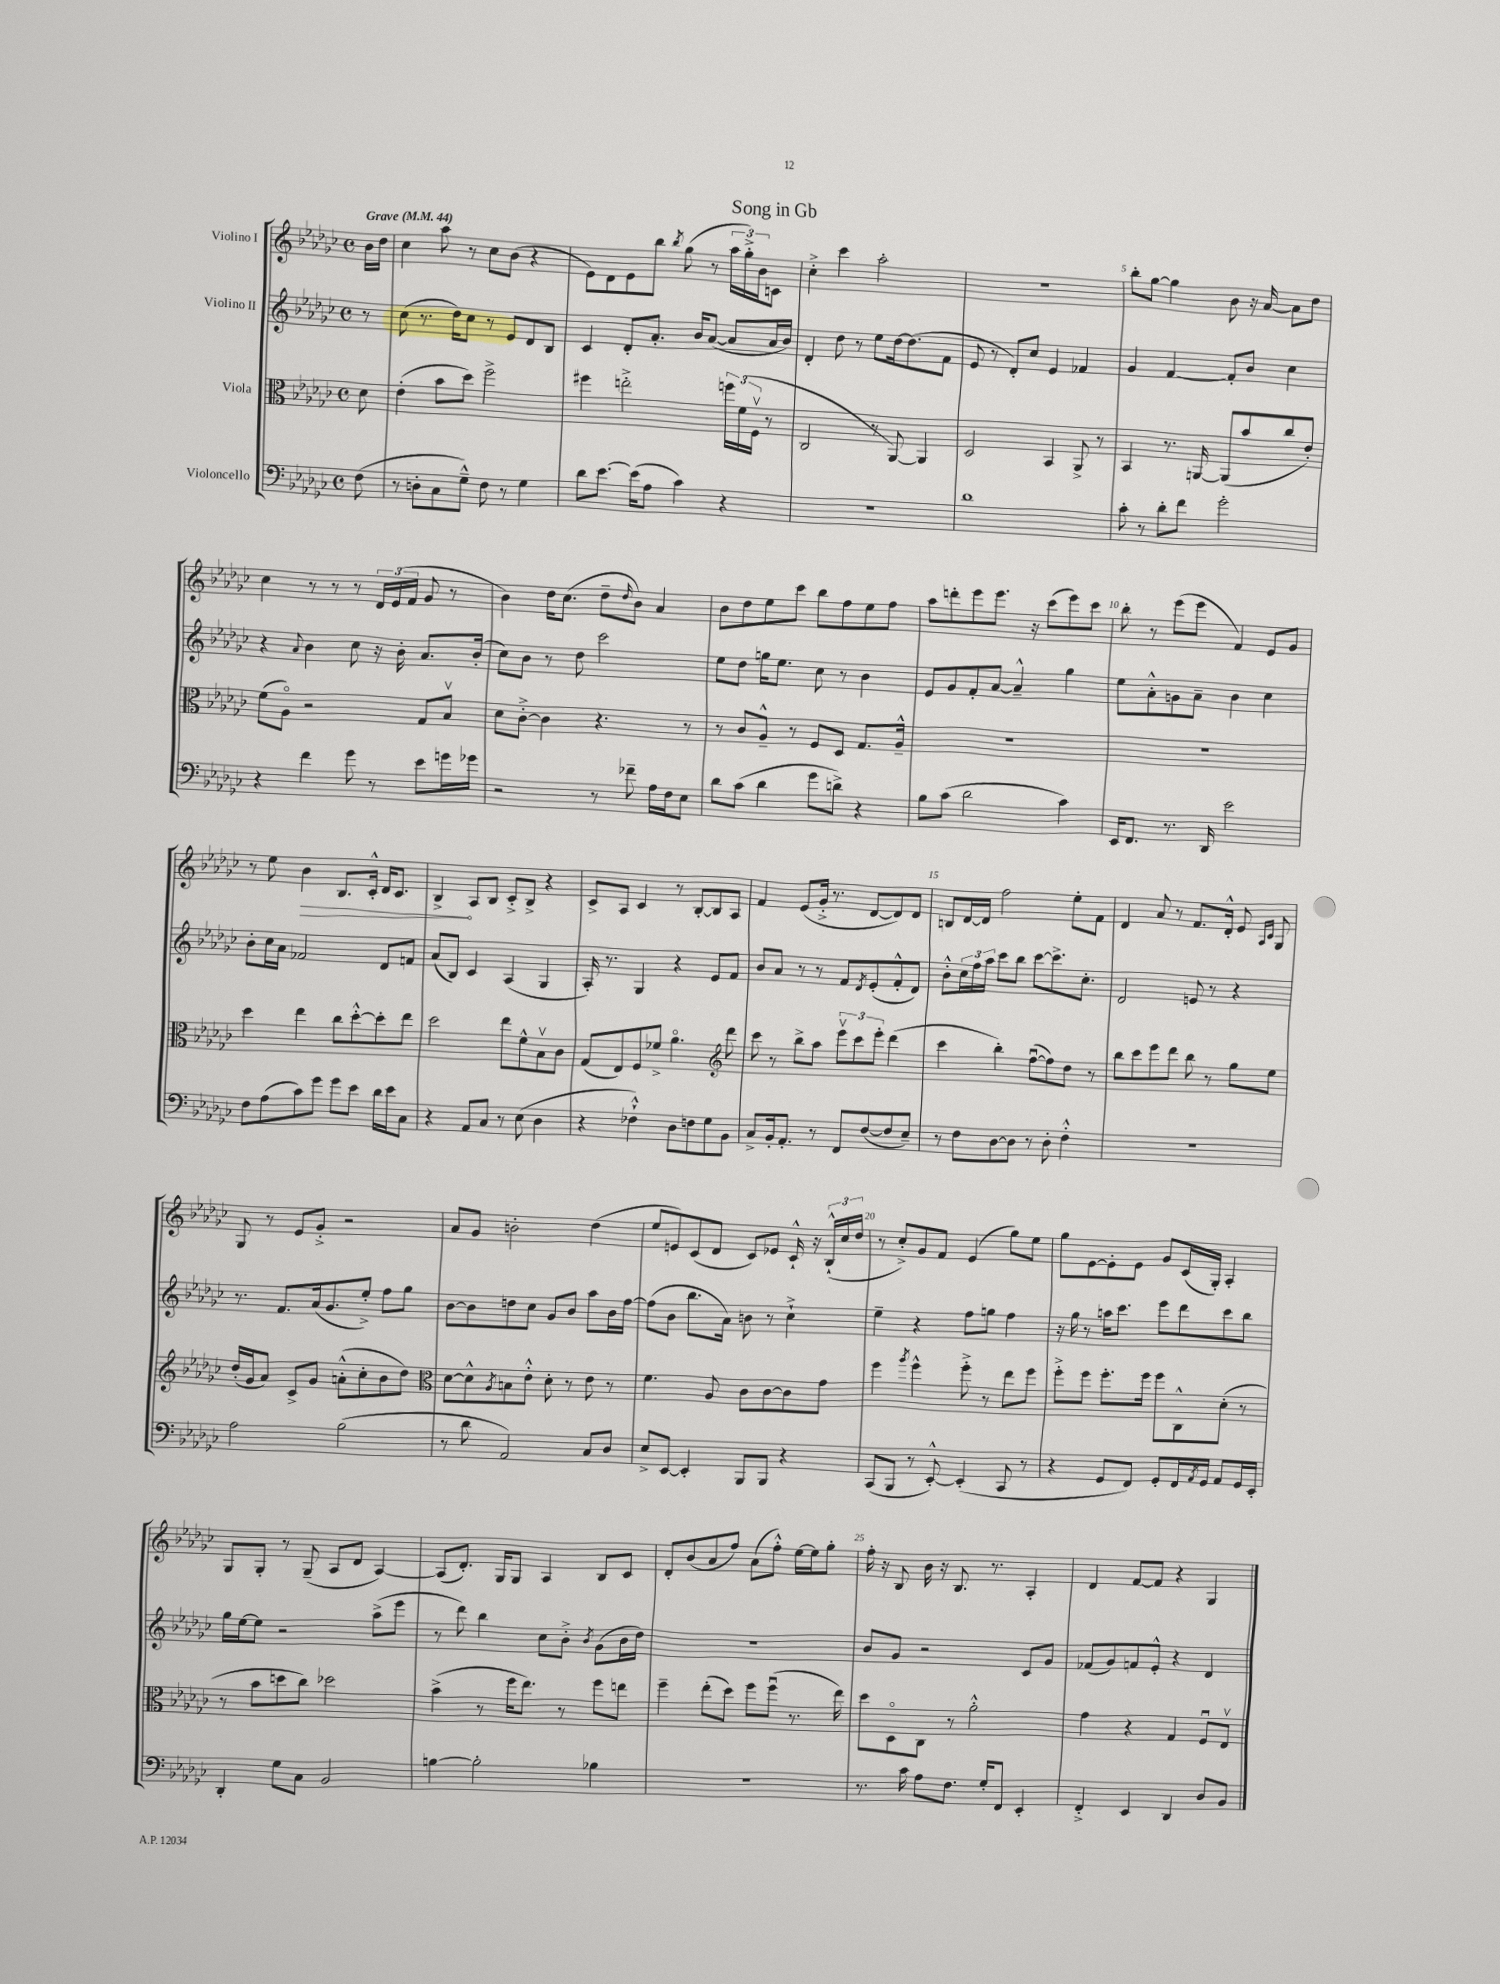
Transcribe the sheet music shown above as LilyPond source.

\header { title = "Song in Gb" }
<<
\new StaffGroup <<
\new Staff = "s0" \with { instrumentName = "Violino I" } {
    \clef treble \key ges \major \defaultTimeSignature \time 4/4 \partial 8 \tempo "Grave" 4 = 44
    bes'16 des''16 |
    ces''4 aes''8 r8 ces''8 bes'8( r4 |
    ees'8) des'8 ees'8 bes''8 \acciaccatura { bes''8 } ges''8( r8 \tuplet 3/2 { aes''16 ges''16-.->) bes'16 } c'8 |
    ces''4-.-> ces'''4 aes''2-. |
    r1 |
    bes''8-. ges''8~ ges''4 bes'8 r16 aes'16~ aes'8 des''8 |
    ces''4 r8 r8 r8 \tuplet 3/2 { des'16 ees'16( f'16 } ges'8 r8 |
    bes'4) des''16 ces''8.( des''8-- \grace { des''16 } bes'8) aes'4 |
    bes'8 des''8 ees''8 ces'''8 bes''8 f''8 ees''8 f''8 |
    aes''8 d'''8-. ees'''8 ees'''8. r16 ces'''8( ees'''8) ces'''8 |
    bes''8-. r8 ees'''8( ees'''8 f'4) ees'8 ges'8 |
    r8 ees''8 \once \override Hairpin.circled-tip = ##t bes'4\> bes8. ces'16-.-^ des'16 ces'8. |
    bes4->\! aes8 bes8 ces'8-.-> bes8-> r4 |
    ces'8-> aes8 ces'4 r8 bes8~-. bes8 aes8 |
    f'4 ees'8( ges'16-.-> r8. des'8~ des'8) des'8 |
    b8 des'16~ des'16 f''2 ees''8-. f'8 |
    des'4 aes'8 r8 f'8. des'16-.-^ ees'8 \grace { aes16 ces'16 } ges8 |
    ges8 r8 ees'8 ges'8-.-> r2 |
    aes'8 ges'8 b'2-. des''4( |
    ees''8 e'8) ces'8( des'8 ces'8) ees'8 ces'16-!-^ r16 \tuplet 3/2 { bes16-!-^( ces''16 des''16 } |
    r8 ces''8-.->) ges'8 f'8 ees'4( ges''8) ees''8 |
    ges''8 ees'8~ ees'8-. ees'8 ges'8 ces'16( ges16-.) aes4-. |
    ges8 ges8-. r8 ges8--( aes8 des'8 aes4~) |
    aes8( des'8.-.) ges16 ges8 aes4 bes8 ces'8 |
    des'8-. bes'8( aes'8 f''8) aes'8( f''8-.-^) ees''16~ ees''16 ges''8-. |
    f''16-. r16 bes8 bes'16 r16 bes8. r8. aes4-. |
    des'4 f'8~ f'8 r4 ges4 \bar "|." |
}
\new Staff = "s1" \with { instrumentName = "Violino II" } {
    \clef treble \key ges \major \defaultTimeSignature \time 4/4 \partial 8
    r8 |
    ces''8( r8. des''16) ces''8 r8 ees'8 des'8 bes8 |
    ces'4 des'8-. aes'8.-. bes'16 aes'8~( aes'8 aes'16 bes'16) |
    des'4-. des''8 r8 ees''8 des''16~ des''8.( f'8 |
    ees'8 r8 des'8-.) ces''8 ees'4 fes'4 |
    ges'4 f'4~ f'8-. bes'8 ces''4 |
    r4 \appoggiatura { aes'8 } bes'4 ces''8 r16 bes'16-. aes'8. bes'16-.( |
    ces''8) bes'8 r8 des''8 ces'''2 |
    ees''8 des''8 g''16 ees''8. ces''8 r8 bes'4 |
    ees'8 ges'8 f'8-. aes'8~ aes'4---^ ges''4 |
    ees''8 aes'8-.-^ g'8 aes'8-- bes'4 ces''4 |
    bes'8-. ces''16 aes'16 fes'2 des'8 f'8 |
    aes'8( bes8) ces'4 aes4( ges4 |
    aes16-.) r8. ges4 r4 ees'8 f'8 |
    bes'8 aes'8 r8 r8 f'8 \acciaccatura { des'8 } ees'8-.( f'8-.-^ des'8) |
    bes'8-.-^ \tuplet 3/2 { ces''16 f''16 aes''16 } ces'''8 bes''8 ces'''8~ ces'''8.-> ces''8.-. |
    des'2 e'8 r8 r4 |
    r8. f'8. aes'16( ges'8. ees''8-.->) f''8 ges''8 |
    bes'8~ bes'8 d''8 ces''8 ges'8 bes'8 aes''8 bes'16 f''16~ |
    f''8( bes'8 bes''8. aes'16) b'8 r8 ces''4-!-> |
    ees''4-- r4 f''8 g''8 f''4 |
    r16 ges''16 r8 a''16 ces'''8. ees'''8 des'''8 ces'''8 bes''8 |
    ges''16 ees''16~ ees''8 r2 aes''8->( ees'''8 |
    r8 des'''8) bes''4 ces''8 bes'8-.-> \acciaccatura { bes'8 } ges'8( bes'16 des''16) |
    R1 |
    bes'8 ges'8 r2 ces'8 ges'8 |
    fes'8( ges'8) f'8 ees'8-.-^ r4 des'4 \bar "|." |
}
\new Staff = "s2" \with { instrumentName = "Viola" } {
    \clef alto \key ges \major \defaultTimeSignature \time 4/4 \partial 8
    des'8 |
    ees'4-.( bes'8 des''8) f''2-> |
    fis''4 e''2-.-> \tuplet 3/2 { f''16 f'16( f16\upbow } r8 |
    ces2 r8 aes,8~) aes,4 |
    des2 bes,4 aes,8-> r8 |
    bes,4 r8. a,16~ a,8( bes'8 ces''8 ees'8-.) |
    f'8( aes8\flageolet) r2 ges8 bes8\upbow |
    des'8 ces'8~-.-> ces'4 r4. r8 |
    r8 ces'8 aes8---^ r8 f8 des8 ges8. aes16---^ |
    R1 |
    R1 |
    des''4 ees''4 ces''8 des''8~-.-^ des''8-. ees''8 |
    des''2 ees''8 f'8-^ bes8\upbow ces'8 |
    ges8( ees8) f8 fes'8-> aes'4.\flageolet \clef treble des'''8 |
    ces'''8 r8 bes''8-> aes''8 \tuplet 3/2 { ees'''8\upbow ces'''8 ees'''8-. } des'''4( |
    ces'''4 bes''4-.) f''8~\downbow( f''8) des''8 r8 |
    bes''8 ces'''8 ees'''8 des'''8 bes''8 r8 ges''8 ees''8 |
    des''16-.( ges'16 aes'8) ces'8-> ges'8 a'8-.-^( ces''8-. bes'8 des''8) |
    \clef alto des'8~ des'8-^ \acciaccatura { aes8 } b8 ees'8-.-^ des'8-. r8 ees'8 r8 |
    f'4. aes8 ces'8 ces'8~ ces'8 ges'8 |
    f''4 \acciaccatura { aes''8 } f''4-^ f''8-.-> r8 ees''8 f''8 |
    f''8-.-> f''8 f''8.-. f''16 f''8 ces8-^ des'8-.( r8 |
    r8 bes'8 d''8 ces''8) des''2 |
    bes'4->( r8 f''16 ees''8.) r8 f''8 e''8 |
    f''4-- ees''8-.( des''8) f''8 f''8\downbow( r8. ees''16) |
    des''8 des8\flageolet ces8 r8 aes'2-.-^ |
    ges'4 r4 ges4 f8\downbow ees8\upbow \bar "|." |
}
\new Staff = "s3" \with { instrumentName = "Violoncello" } {
    \clef bass \key ges \major \defaultTimeSignature \time 4/4 \partial 8
    f8( |
    r8 d8-. ces8 ges8---^) f8 r8 ges4 |
    des'8 ees'8.~ ees'16( aes8 ces'4) r4 |
    r1 |
    des'1 |
    ces'8-. r8 des'8-. f'8 ges'2-. |
    r4 f'4 ges'8 r8 ees'8 g'16 ges'16 |
    r2 r8 fes'8-- aes16 f16 ees8 |
    des'8 ces'8( des'4 ges'8 d'8->) r4 |
    bes8 ces'8( des'2 ces'4) |
    ees,16 f,8. r8. des,16 ees'2 |
    f8 aes8( ces'8) ges'8 ges'8 ees'8 des'16 ees'16 ces8 |
    r4 aes,8 ces8 r8 ees8( des4 |
    r4 fes4-!-^) des8 f8 ges8 bes,8 |
    ces8-> bes,16-. aes,8.-. r8 f,8 f8~( f8 ees8--) |
    r8 f8 des8~ des8 r8 des8-. f4-.-^ |
    R1 |
    aes2 bes2( |
    r8 des'8 aes,2) ces8 des8 |
    ees8-> ees,8~ ees,4-. bes,,8 bes,,8 r4 |
    ces,8( bes,,8 r8 ees,8~-.-^) ees,4-.( ces,8 r8 |
    r4 ges,8 f,8) ges,8-. f,16 \acciaccatura { aes,8 } ges,16 aes,8 ges,16 ees,16-. |
    des,4-. ges8 ces8 bes,2 |
    b4~ b2-. bes4 |
    r1 |
    r8. ces'16 aes8 f8. ges16-. f,8 ees,4-. |
    f,4-.-> ees,4 des,4 des8 bes,8 \bar "|." |
}
>>
>>
\layout { \context { \Score \override BarNumber.break-visibility = ##(#f #t #t) barNumberVisibility = #(every-nth-bar-number-visible 5) } }
